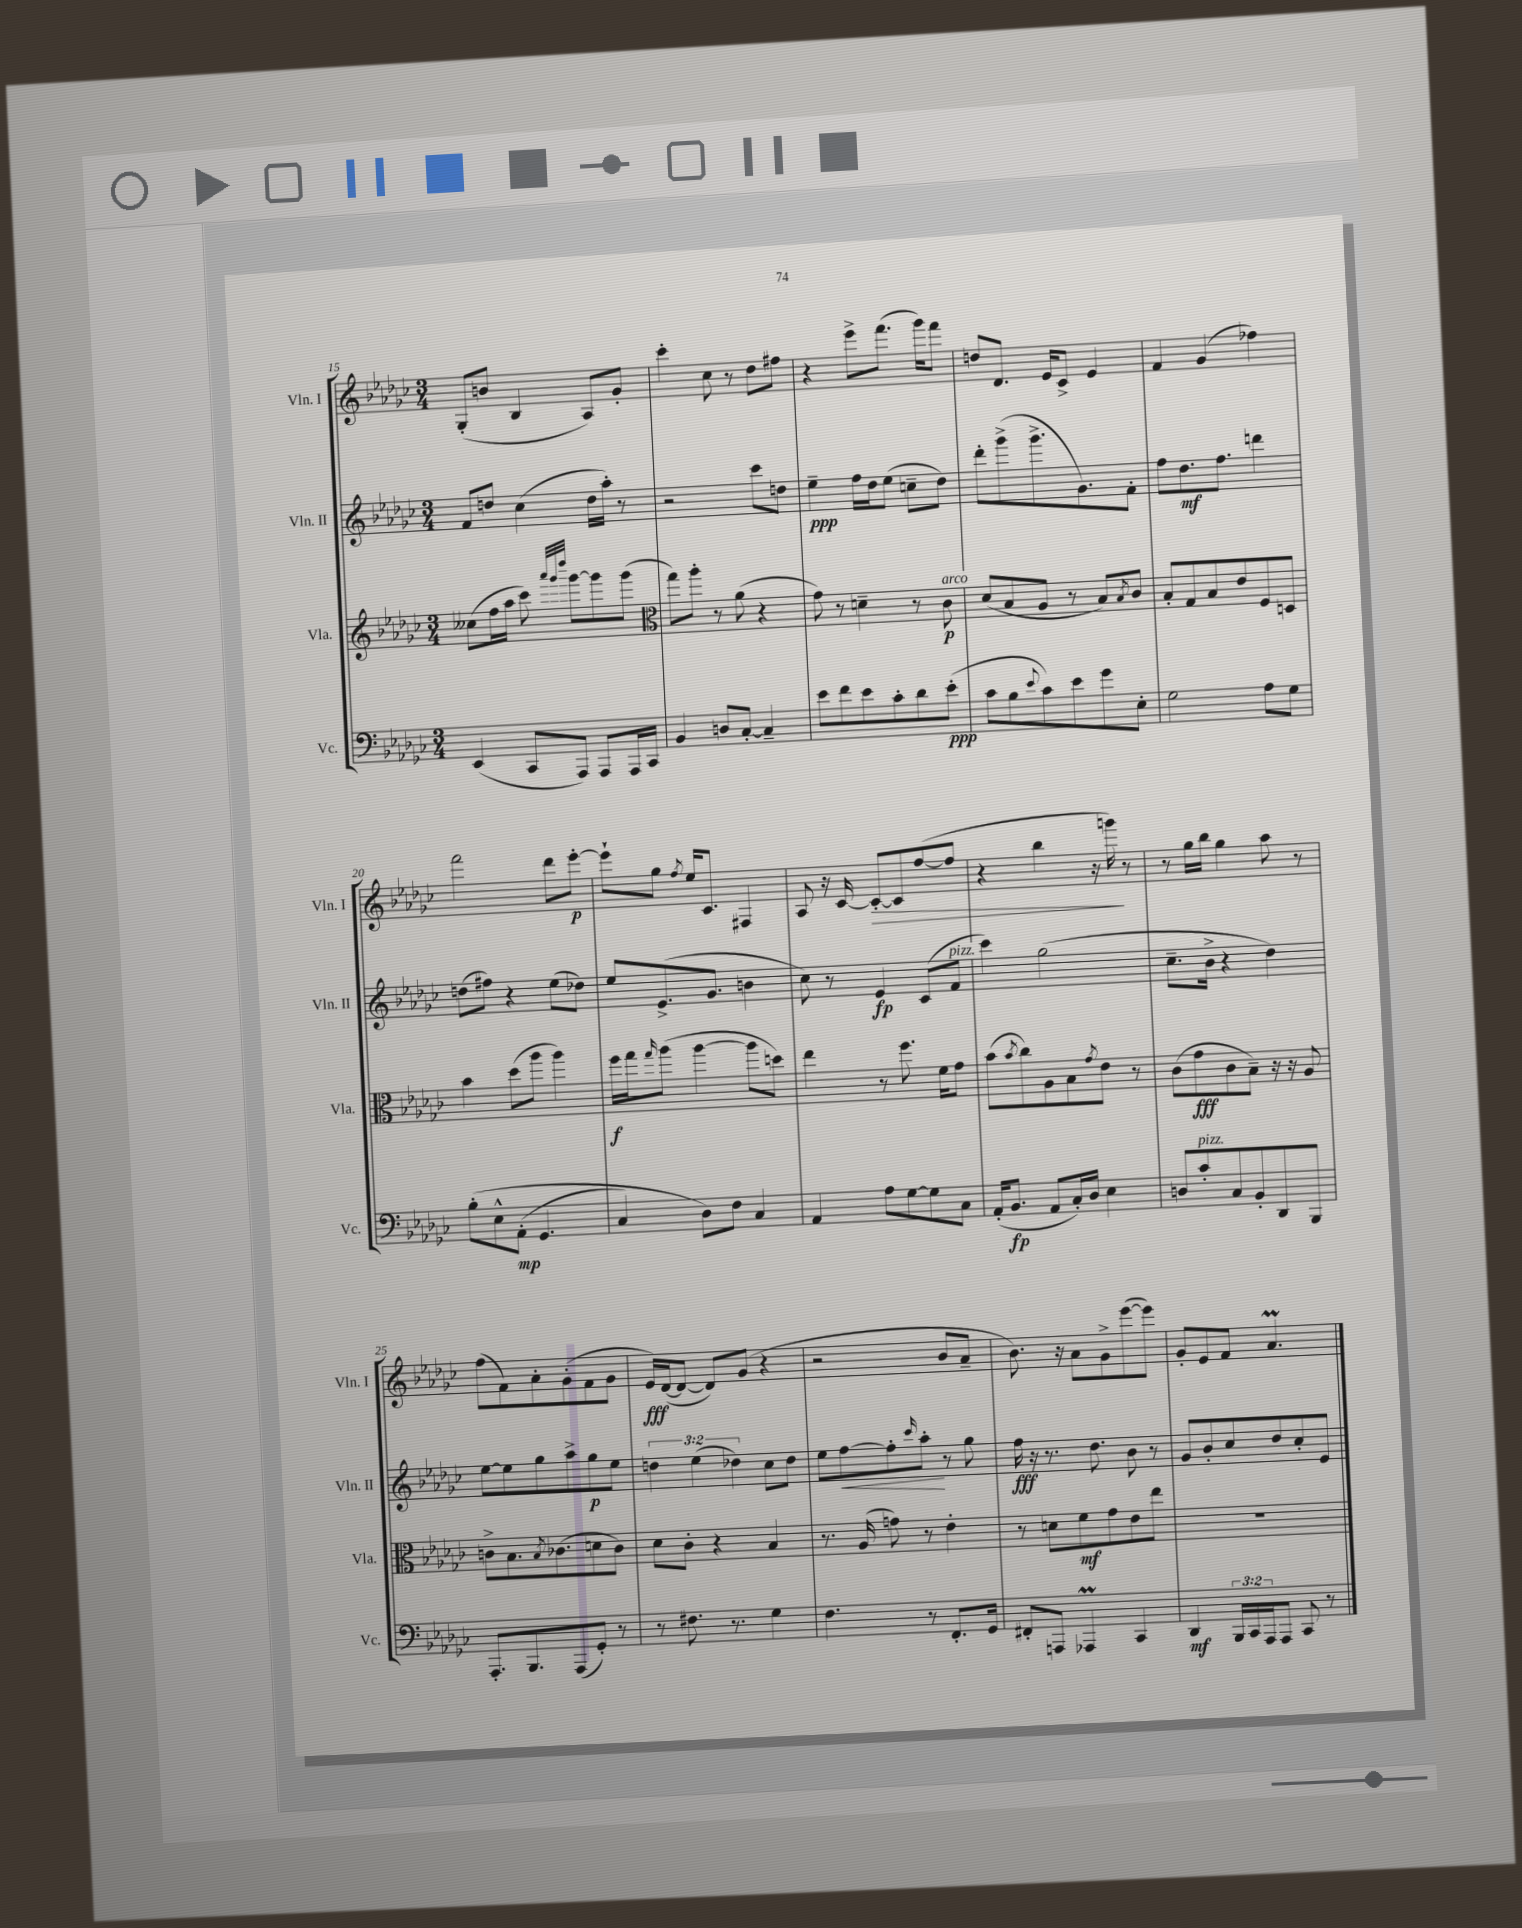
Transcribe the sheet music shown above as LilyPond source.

<<
\new StaffGroup <<
\new Staff = "s0" \with { instrumentName = "Vln. I" shortInstrumentName = "Vln. I" } {
    \clef treble \key ges \major \numericTimeSignature \time 3/4
    ges8-.( b'8 bes4 aes8) ges'8-. |
    ces'''4-. ces''8 r8 des''8 fis''8 |
    r4 ees'''8-> f'''8.( ges'''16) f'''8 |
    d''8 des'8. ees'16 ces'8-> ees'4 |
    f'4 ges'4( fes''4) |
    f'''2 des'''8 ees'''8~-.\p |
    ees'''8-! ges''8 \acciaccatura { f''8 } ees''16 ces'8. fis4 |
    aes8 r16 ces'16~ ces'8~-.\> ces'8 f''8~( f''8 |
    r4 bes''4 r16 g'''16\!) r8 |
    r8 ges''16 bes''16 ges''4 aes''8 r8 |
    f''8( f'8) aes'8-. ges'8-.( f'8 ges'8 |
    ees'16\fff) des'16~( des'8~ des'8) ges'8( r4 |
    r2 bes'8 aes'8-- |
    bes'8.) r16 aes'8 ges'8-> ees'''8~( ees'''8) |
    ges'8-. ees'8 f'8 aes'4.\prall \bar "|." |
}
\new Staff = "s1" \with { instrumentName = "Vln. II" shortInstrumentName = "Vln. II" } {
    \clef treble \key ges \major \numericTimeSignature \time 3/4 \override Staff.TupletNumber.text = #tuplet-number::calc-fraction-text
    f'8 d''8 ces''4( d''16 aes''16-.) r8 |
    r2 ces'''8 d''8 |
    ees''4--\ppp f''16 des''16 ees''8( c''8-- des''8) |
    des'''8-. ges'''8->( ges'''8.-> ges'8.) f'8-. |
    f''8 des''8.\mf f''8. d'''4 |
    d''8( fis''8) r4 ees''8( des''8) |
    ees''8 ees'8.->( ges'8. b'4 |
    ces''8) r8 ees'4\fp ces'8( f'8^\markup { \italic "pizz." } |
    ces'''4) ges''2( |
    ces''8.-- bes'16-> r4 des''4) |
    ees''8~ ees''8 ges''8 aes''8-> ges''8\p ees''8 |
    \tuplet 3/2 { d''4 ees''4( des''4) } ces''8 des''8 |
    ees''8 f''8~\< f''8-. \grace { ces'''16 } aes''8-.\! r8 ges''8 |
    f''16\fff r16 r8. des''8. bes'8 r8 |
    ges'8 bes'8-. ces''8 des''8 ces''8-. ees'8 \bar "|." |
}
\new Staff = "s2" \with { instrumentName = "Vla." shortInstrumentName = "Vla." } {
    \clef treble \key ges \major \numericTimeSignature \time 3/4
    ceses''8( f''16 aes''16 ces'''8) \grace { aes'''32 ges'''32 des''''32 } ges'''8~ ges'''8 ges'''8( |
    \clef alto ges''8) aes''8-. r8 aes'8( r4 |
    ges'8) r8 d'4-- r8 ces'8\p^\markup { \italic "arco" } |
    des'8( bes8 aes8 r8 bes8) \acciaccatura { bes8 } ces'8 |
    bes8-. ges8 bes8 ees'8 f8 d8 |
    bes'4 des''8( aes''8 aes''4) |
    f''16\f ges''16 \grace { ges''16 } aes''8( aes''4~ aes''8 d''8) |
    ees''4 r8 f''8. f'16 ges'8 |
    bes'8( \acciaccatura { bes'8 } ces''8) aes8 bes8 \acciaccatura { ges'8 } ees'8 r8 |
    ces'8( ges'8\fff ces'8 bes8--) r16 r16 aes8 |
    c'8-> bes8. \acciaccatura { bes8 } ces'8.( d'8 ces'8) |
    des'8 ces'8-. r4 bes4 |
    r8. aes16( g'8) r8 ees'4-. |
    r8 d'8 f'8\mf ges'8 ees'8 ees''8 |
    R2. \bar "|." |
}
\new Staff = "s3" \with { instrumentName = "Vc." shortInstrumentName = "Vc." } {
    \clef bass \key ges \major \numericTimeSignature \time 3/4 \override Staff.TupletNumber.text = #tuplet-number::calc-fraction-text
    ees,4( ces,8 aes,,8) aes,,8 aes,,16 ces,16 |
    bes,4 d8 ces8~-. ces4-- |
    ees'8 f'8 ees'8 ces'8-. des'8 ees'8-.\ppp( |
    ces'8 bes8 \appoggiatura { ees'8 } ces'8) ees'8 ges'8 ees8-. |
    ges2 aes8 ges8 |
    bes8-.\( ees8-^ aes,8-.\mp( ges,4. |
    ces4) des8\) f8 ces4 |
    aes,4 aes8 ges8~ ges8 ces8 |
    aes,16-.( bes,8.\fp aes,8 ces16-.) des16 ees4 |
    d8 ces'8-.^\markup { \italic "pizz." } ces8 bes,8-. des,8 bes,,8 |
    aes,,8.-. bes,,8. aes,,8( ges,8-.) r8 |
    r8 fis8. r8. ges4 |
    f4. r8 f,8.-. ges,16 |
    fis,8-. a,,8 aes,,4\prall ces,4 |
    des,4\mf \tuplet 3/2 { bes,,16 ces,16 aes,,16 } aes,,8 ces,8 r8 \bar "|." |
}
>>
>>
\layout { \context { \Score currentBarNumber = #15 } }
